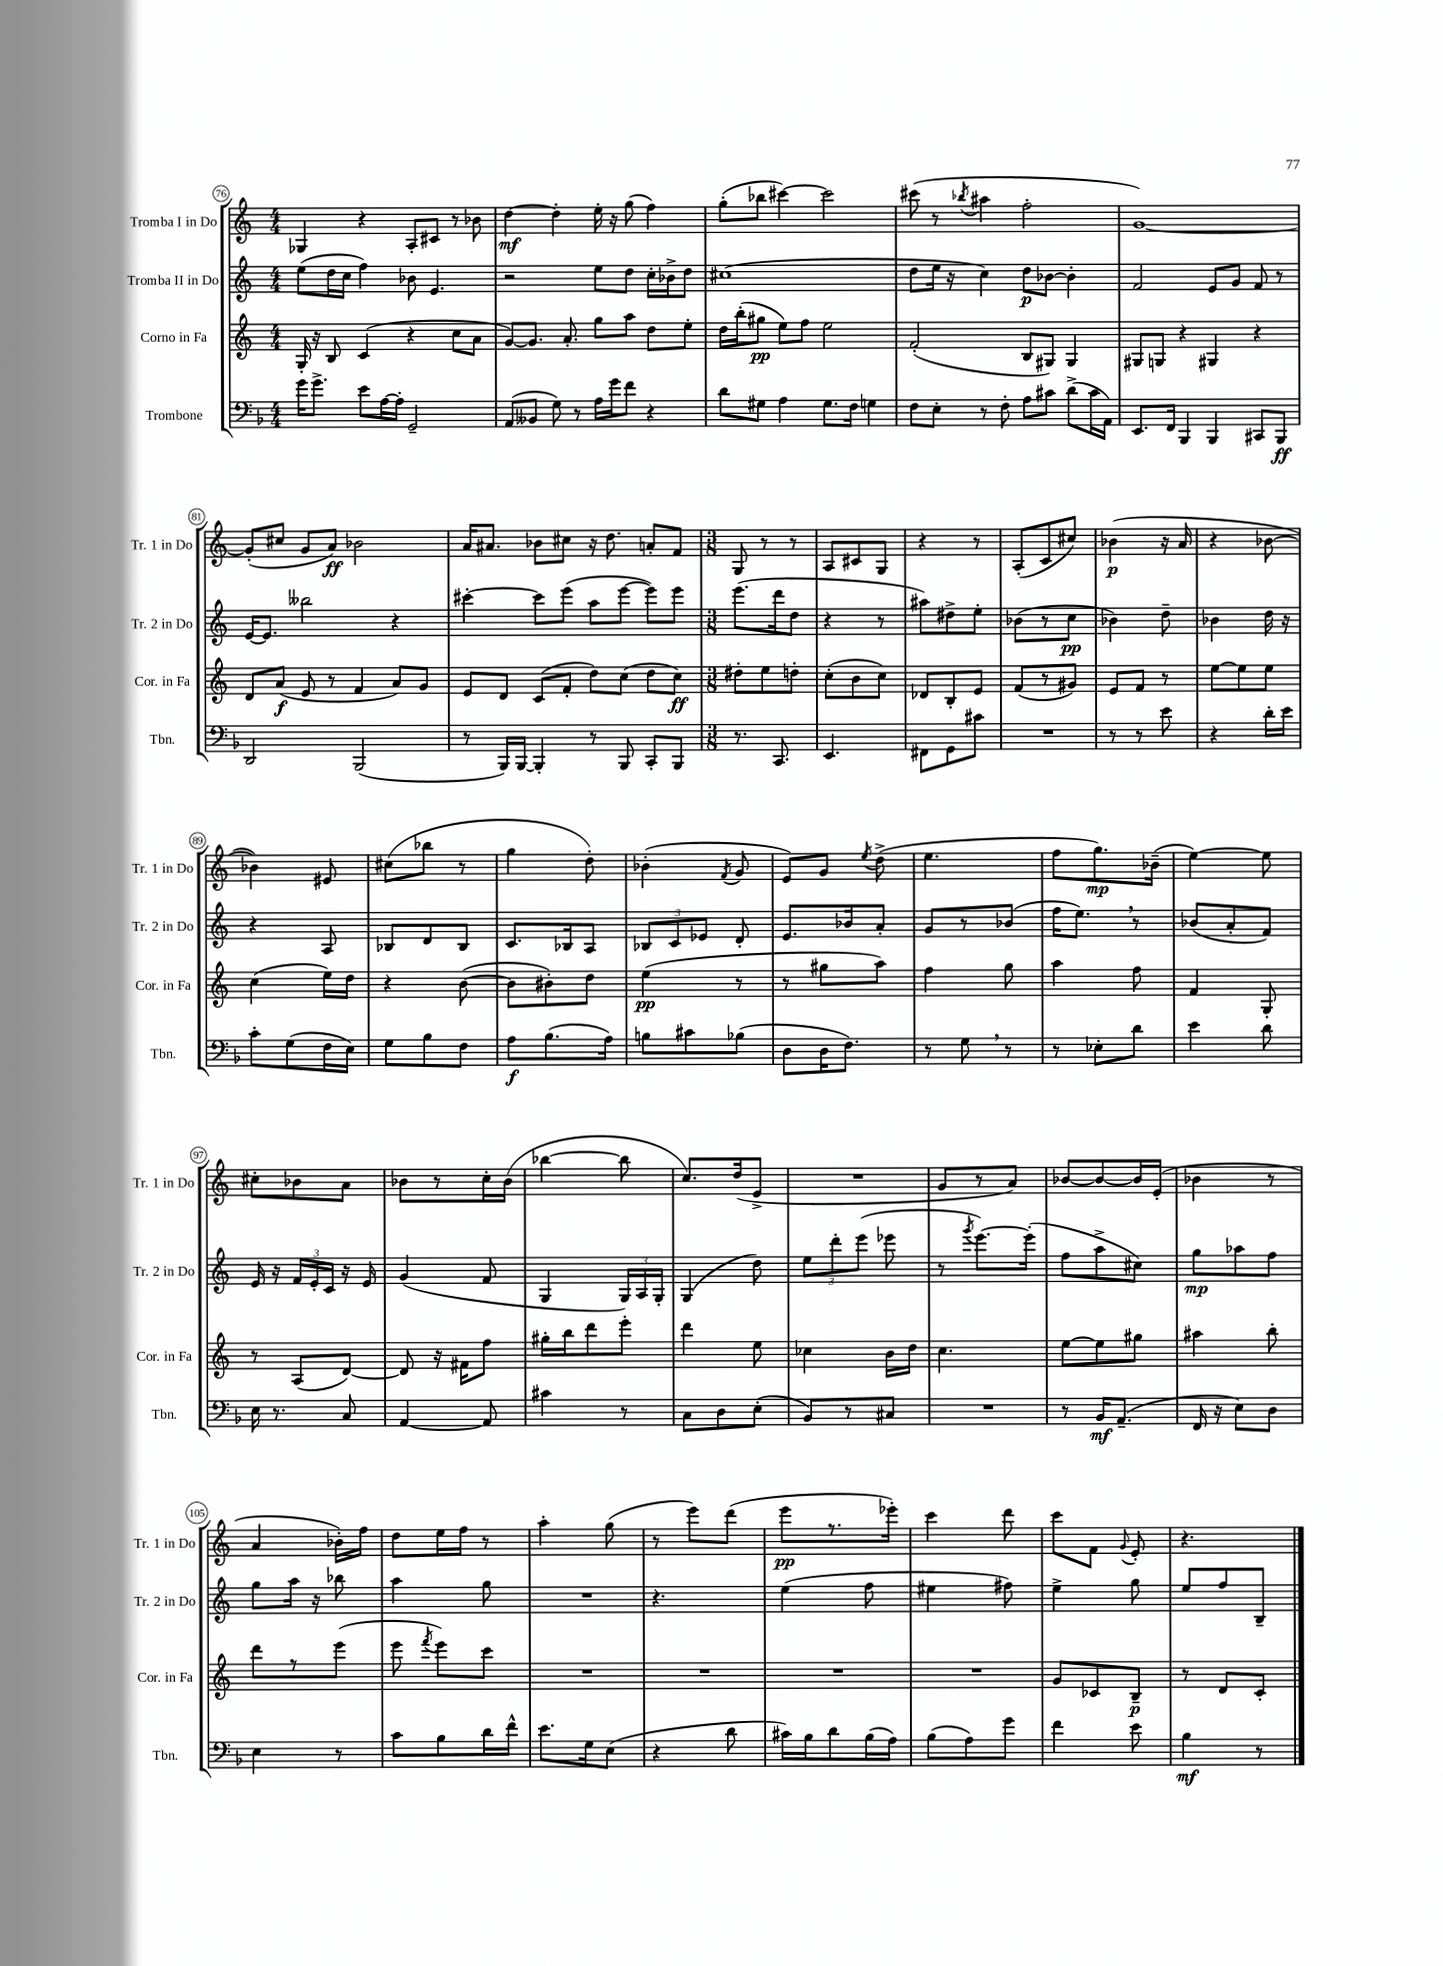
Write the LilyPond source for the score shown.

<<
\new StaffGroup <<
\new Staff = "s0" \with { instrumentName = "Tromba I in Do" shortInstrumentName = "Tr. 1 in Do" } {
    \clef treble \key c \major \numericTimeSignature \time 4/4
    \autoBeamOff ges4 r4 a8[-. cis'8] r8 bes'8 |
    d''4~\mf d''4-. e''16-. r16 g''8( f''4) |
    g''8[-.( bes''8] cis'''4~) cis'''2 |
    cis'''8( r8 \acciaccatura { bes''8 } ais''4 f''2-. |
    g'1~) |
    g'8[-.( cis''8] g'8[ a'8]\ff) bes'2 |
    a'16[ ais'8.] bes'8[ cis''8] r16 d''8. a'8[-. f'8] |
    \numericTimeSignature \time 3/8 g8 r8 r8 |
    a8[ cis'8 g8] |
    r4 r8 |
    a8[-.( c'8 cis''8]) |
    bes'4\p( r16 a'16 |
    r4 bes'8~ |
    bes'4) eis'8 |
    cis''8[( bes''8] r8 |
    g''4 d''8-.) |
    bes'4-.( \acciaccatura { f'8 } g'8 |
    e'8[) g'8] \acciaccatura { e''8 } d''8->( |
    e''4. |
    f''8[ g''8.\mp) bes'16]--( |
    e''4~) e''8 |
    cis''8[-. bes'8 a'8] |
    bes'8[ r8 c''16-. bes'16]( |
    bes''4~ bes''8 |
    c''8.[) d''16( e'8]-> |
    R4. |
    g'8[ r8 a'8]) |
    bes'8[~ bes'8~ bes'16 e'16]-.( |
    bes'4 r8 |
    a'4 bes'16[-.) f''16] |
    d''8[ e''16 f''16] r8 |
    a''4-. g''8( |
    r8 e'''8[) d'''8]( |
    e'''8[\pp r8. ees'''16]-.) |
    c'''4 d'''8 |
    c'''8[ f'8] \appoggiatura { g'8 } e'8-. |
    r4. \bar "|." |
}
\new Staff = "s1" \with { instrumentName = "Tromba II in Do" shortInstrumentName = "Tr. 2 in Do" } {
    \clef treble \key c \major \numericTimeSignature \time 4/4
    \autoBeamOff e''8[( d''16 c''16] f''4) bes'8 e'4. |
    r2 e''8[ d''8] c''16[-. bes'16-> d''8] |
    cis''1( |
    d''8[ e''16] r16 c''4) d''8[\p bes'8]~ bes'4-. |
    f'2 e'8[ g'8] f'8 r8 |
    e'16[~ e'8.] beses''2 r4 |
    cis'''4~-. cis'''8[ e'''8]( a''8[ e'''8]~ e'''8[) e'''8] |
    \numericTimeSignature \time 3/8 e'''8.[( d'''16 d''8] |
    r4 r8 |
    ais''8[) dis''8-> e''8]-. |
    bes'8[( r8 c''8]\pp |
    bes'4) d''8-- |
    bes'4 d''16 r16 |
    r4 a8 |
    bes8[ d'8 bes8] |
    c'8.[ bes16 a8] |
    \tuplet 3/2 { bes8[ c'8 ees'8] } d'8-. |
    e'8.[ bes'16 a'8]-. |
    g'8[ r8 bes'8]( |
    f''16[ e''8.]) \breathe r8 |
    bes'8[( a'8-. f'8]) |
    e'16 r16 \tuplet 3/2 { f'16[ e'16-. c'16] } r16 e'16 |
    g'4( f'8 |
    g4 \tuplet 3/2 { g16[) a16 g16]-. } |
    g4( d''8) |
    \tuplet 3/2 { e''8[ d'''8-. e'''8]( } ees'''8 |
    r8 \acciaccatura { g'''8 } e'''8.[~) e'''16]-.( |
    f''8[ a''8-> cis''8]) |
    g''8[\mp aes''8 f''8] |
    g''8[ a''16] r16 bes''8 |
    a''4 g''8 |
    R4. |
    r4. |
    e''4( f''8 |
    eis''4 fis''8) |
    e''4-> g''8 |
    e''8[ f''8 b8]-- \bar "|." |
}
\new Staff = "s2" \with { instrumentName = "Corno in Fa" shortInstrumentName = "Cor. in Fa" } {
    \clef treble \key c \major \numericTimeSignature \time 4/4
    \autoBeamOff g16-. r16 b8 c'4( r4 c''8[ a'8] |
    g'8[~) g'8.] a'8.-. g''8[ a''8] d''8[ e''8]-. |
    d''16[ b''16-.( gis''8]\pp e''8[) f''8] e''2 |
    f'2-.( b8[ gis8]) gis4 |
    gis8[ g8] r4 gis4 r4 |
    d'8[ a'8]\f( e'8 r8 f'4 a'8[) g'8] |
    e'8[ d'8] c'8[( f'8]-. d''8[) c''8]( d''8[ c''8]\ff) |
    \numericTimeSignature \time 3/8 dis''8[-. e''8 d''8]-. |
    c''8[-.( b'8 c''8]) |
    des'8[ b8-. e'8] |
    f'8[( r8 gis'8]) |
    e'8[ f'8] r8 |
    e''8[~ e''8 e''8] |
    c''4( e''16[) d''16] |
    r4 b'8~( |
    b'8[ bis'8-.) d''8] |
    e''4\pp( r8 |
    r8 gis''8[ a''8]) |
    f''4 g''8 |
    a''4 f''8 |
    f'4 g8-. |
    r8 a8[( d'8]~) |
    d'8 r16 fis'16[ f''8] |
    gis''16[-. b''16 d'''8 e'''8]-. |
    d'''4 e''8 |
    ces''4 b'16[ d''16] |
    c''4. |
    e''8[~ e''8 gis''8] |
    ais''4 b''8-. |
    d'''8[ r8 e'''8]( |
    e'''8 \acciaccatura { f'''8 } e'''8[) c'''8] |
    R4. |
    R4. |
    R4. |
    R4. |
    g'8[ ces'8 b8]--\p |
    r8 d'8[ c'8]-. \bar "|." |
}
\new Staff = "s3" \with { instrumentName = "Trombone" shortInstrumentName = "Tbn." } {
    \clef bass \key f \major \numericTimeSignature \time 4/4
    \autoBeamOff g'16[ g'8.]-> e'8[ a16~ a16]-. g,2-- |
    a,8[( beses,8] g8) r8 a16[ g'16 f'8] r4 |
    d'8[ gis8] a4 gis8.[ f16] g4 |
    f8[ e8]-. r8 f8-. a8[ cis'8] d'8[->( cis'16 a,16]) |
    e,8.[ f,16] bes,,4 bes,,4 cis,8[ bes,,8]\ff |
    d,2 bes,,2( |
    r8 bes,,16[) bes,,16]~ bes,,4-. r8 bes,,8 c,8[-. bes,,8] |
    \numericTimeSignature \time 3/8 r8. c,8. |
    e,4. |
    fis,8[ g,8 cis'8] |
    R4. |
    r8 r8 e'8 |
    r4 d'16[-. e'16] |
    c'8[-. g8( f16 e16]) |
    g8[ bes8 f8] |
    a8[\f bes8.( a16]) |
    b8[ cis'8 bes8]( |
    d8[ d16 f8.]) |
    r8 g8 \breathe r8 |
    r8 ees8[-. d'8] |
    e'4 d'8 |
    e16 r8. c8 |
    a,4~ a,8 |
    cis'4 r8 |
    c8[ d8 e8]-.( |
    bes,8[) r8 cis8] |
    R4. |
    r8 bes,16[\mf a,8.]--( |
    f,16 r16 e8[) d8] |
    e4 r8 |
    c'8[ bes8 d'16 f'16]-^ |
    e'8.[ g16 e8]( |
    r4 d'8 |
    cis'16[) bes16 d'8 bes16( a16]) |
    bes8[( a8) g'8] |
    f'4 e'8 |
    bes4\mf r8 \bar "|." |
}
>>
>>
\layout { \context { \Score currentBarNumber = #76 \override BarNumber.stencil = #(make-stencil-circler 0.1 0.3 ly:text-interface::print) } }
